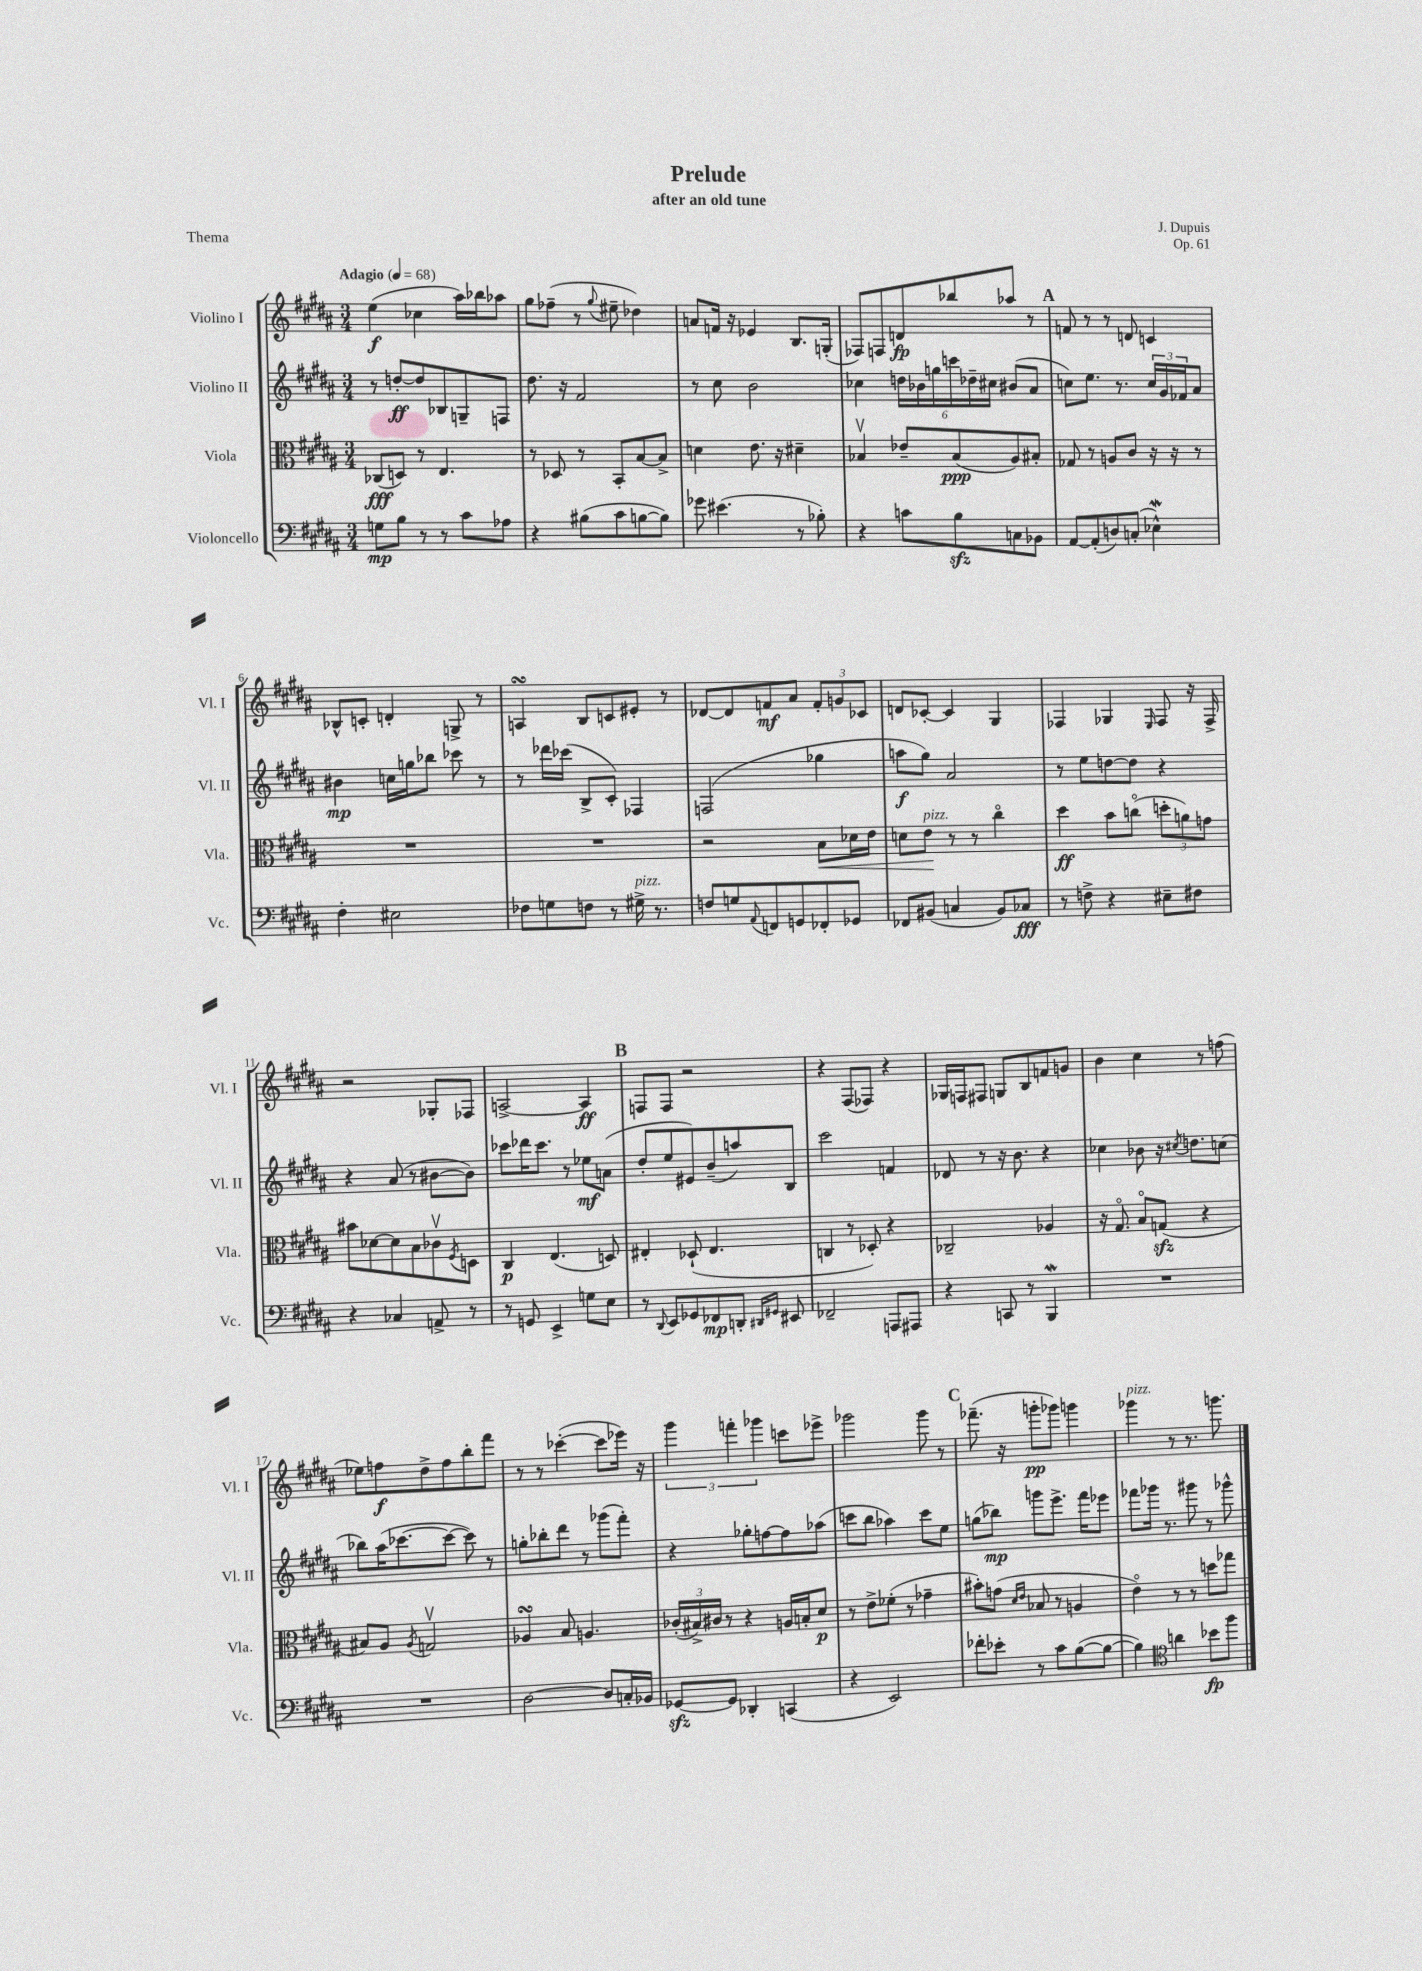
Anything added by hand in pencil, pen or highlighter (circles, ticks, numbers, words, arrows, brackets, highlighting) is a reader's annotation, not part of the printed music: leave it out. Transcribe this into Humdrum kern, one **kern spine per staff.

**kern	**kern	**kern	**kern
*staff4	*staff3	*staff2	*staff1
*clefF4	*clefC3	*clefG2	*clefG2
*k[f#c#g#d#a#]	*k[f#c#g#d#a#]	*k[f#c#g#d#a#]	*k[f#c#g#d#a#]
*M3/4	*M3/4	*M3/4	*M3/4
*MM68	*MM68	*MM68	*MM68
8G	(8C-	8r	(4ee
8B	8D)	[8dd'	.
8r	8r	8dd]	4cc-
8r	4.E	8B-	.
8c#	.	8G~	16aa#)
.	.	.	16bb-
8A-	.	8F	8aa-
=	=	=	=
4r	8r	8.dd#	8gg#
.	8D-	.	(8ff-~
.	.	16r	.
(8B#	8r	2f#	8r
.	.	.	8qqgg#
8c#	8BB'	.	8ee#~
[8B	[8B	.	4dd-)
8B])	8B^]	.	.
=	=	=	=
8g-	4d	8r	8a
(4.e#	.	8cc#	16f
.	.	.	16r
.	8.e	2b	4e-
.	16r	.	.
8r	4d#~	.	8.B
8B-')	.	.	.
.	.	.	(16G'
=	=	=	=
4r	4B-v	4cc-	8F-)
.	.	.	8F
8c	8e-~	24dd	8d
.	.	24b-	.
.	.	24gg	.
8B	(8B-	24ccc	8bb-
.	.	24dd-~	.
.	.	24cc#	.
8C	8A#)	(8b#	8aa-
8BB-	8B#'	8a#	8r
=	=	=	=
[8AA#	8G-	8cc)	8f
(8AA#']	8r	8.ee	8r
8D)	8A	.	8r
.	.	8.r	.
(8C'	8c#	.	8d
4E-^^)	16r	24cc	4c
.	.	24g#	.
.	16r	.	.
.	.	24f-	.
.	8r	8a#	.
=	=	=	=
4F#'	2.r	4b#	8B-^^
.	.	.	8c'
2E#	.	16cc	4d'
.	.	16gg	.
.	.	8bb-	.
.	.	8ccc-	8G^
.	.	8r	8r
=	=	=	=
8F-	2.r	8r	4A
8G	.	16ddd-	.
.	.	(16ccc-	.
8F	.	8B^	8B
8r	.	8c#')	8c
16G#^	.	4F-	8e#'
8.r	.	.	.
.	.	.	8r
=	=	=	=
8F	2r	(2F	[8d-
8G	.	.	8d-]
8qqAA#	.	.	.
8FF	.	.	8f
8GG	.	.	8a#
8FF-'	8B	4gg-	12f'
.	.	.	12g
8GG-	16d-	.	.
.	.	.	12c-
.	16e	.	.
=	=	=	=
8FF-	8d	8aa	8d
(8BB#	8e	8gg#)	[8c-'
4C	8r	2a#	4c-]
.	8r	.	.
8BB#)	4cc#o	.	4G#
8C-	.	.	.
=	=	=	=
8r	4dd#	8r	4F-
8F^	.	8ee	.
4r	8b	[8dd	4G-
.	(8cco	8dd]	.
.	.	.	16qqE
8E#~	12dd'	4r	8F-
.	12a)	.	.
8F#	.	.	16r
.	12g	.	.
.	.	.	16F-^
=	=	=	=
4r	8b#	4r	2r
.	[8d-	.	.
4C-	8d-]	(8a#	.
.	8B	8r	.
8AA^	8c-v	[8b#	8G-'
.	8qF#	.	.
8r	8D	8b#])	8F-
=	=	=	=
8r	4C#	8ccc-	[2A^
8GG	.	16ddd-	.
.	.	8.ccc-	.
4EE^	(4.E	.	.
.	.	8r	.
8G	.	8ee-	4A]
8E	8D)	(8a	.
=	=	=	=
8r	4E#'	8dd#'	8F
8qqDD#	.	.	.
8EE	.	8ee	8F
8GG-	(8D-`	8e#)	2r
8FF-	4.E#	(8b~	.
8DD'	.	8aa)	.
16qqDD#	.	.	.
16qqGG#	.	.	.
8EE#	.	8B	.
=	=	=	=
2FF-~	4C	2ccc#	4r
.	8r	.	(8F#
.	8D-')	.	8F-)
8AAA	4r	4f	4r
8AAA#	.	.	.
=	=	=	=
4r	2C-~	8d-	16G-
.	.	.	16F
.	.	8r	8F#
8CC	.	16r	8G
.	.	8.b	.
8r	.	.	8B
4BBB	4A-	4r	8f
.	.	.	8g
=	=	=	=
2.r	16r	4cc-	4b
.	8.G#o	.	.
.	8Bo	8b-	4cc#
.	(8G	16r	.
.	.	8qcc#	.
.	.	8.dd	.
.	4r	.	8r
.	.	(8cc	(8ff
=	=	=	=
2.r	8B#)	8bb-)	8ee-)
.	8A#	(16aa#	8ff
.	.	[8.ccc-	.
.	8qA#	.	.
.	2Gv	.	8dd#^
.	.	8ccc-_	8ff
.	.	8ccc-])	8bb'
.	.	8r	8fff#
=	=	=	=
[2D#	4A-	8gg'	8r
.	.	8bb-'	8r
.	8B	8ddd#	([4ccc-'
.	4.A	8r	.
8D#]	.	(8ggg-	8ccc-]
16C'	.	8fff#')	16eee-)
16BB-	.	.	16r
=	=	=	=
[8GG-	(24c-'	4r	6ggg#
.	24B#^)	.	.
.	24c#	.	.
8GG-]	8r	.	.
.	.	.	6fff'
4DD-'	4r	8gg-'	.
.	.	.	6ggg-
.	.	[8ff	.
(4CC	16A	8ff]	8ccc
.	16B'	.	.
.	8d#	(8aa-	8eee-^
=	=	=	=
4r	8r	8ccc	2ggg-
.	8e^	8bb	.
2EE)	(8f-'	4aa-)	.
.	8r	.	.
.	4g-~	8ccc	8ggg-
.	.	8ee	8r
=	=	=	=
8f-'	8b#')	(8gg	(8.fff-~
8e-'	(8g	8bb-)	.
.	.	.	16r
.	16qqd#	.	.
.	16qqe	.	.
8r	8B-	8ggg	8ggg'
8c#	8r	8.eee^	8ggg-)
([8B	4A	.	4ggg
.	.	16fff#	.
8B_	.	8eee-	.
=	=	=	=
4B])	4eo)	8fff-	4ggg-
.	.	16ggg-	.
.	.	8.r	.
*clefC4	*	*	*
4a	8r	.	8r
.	8r	8ggg#	8.r
8b-	8dd	8r	.
.	.	.	8.ggg
8ff#	8gg-	8ggg-^^	.
==	==	==	==
*-	*-	*-	*-
